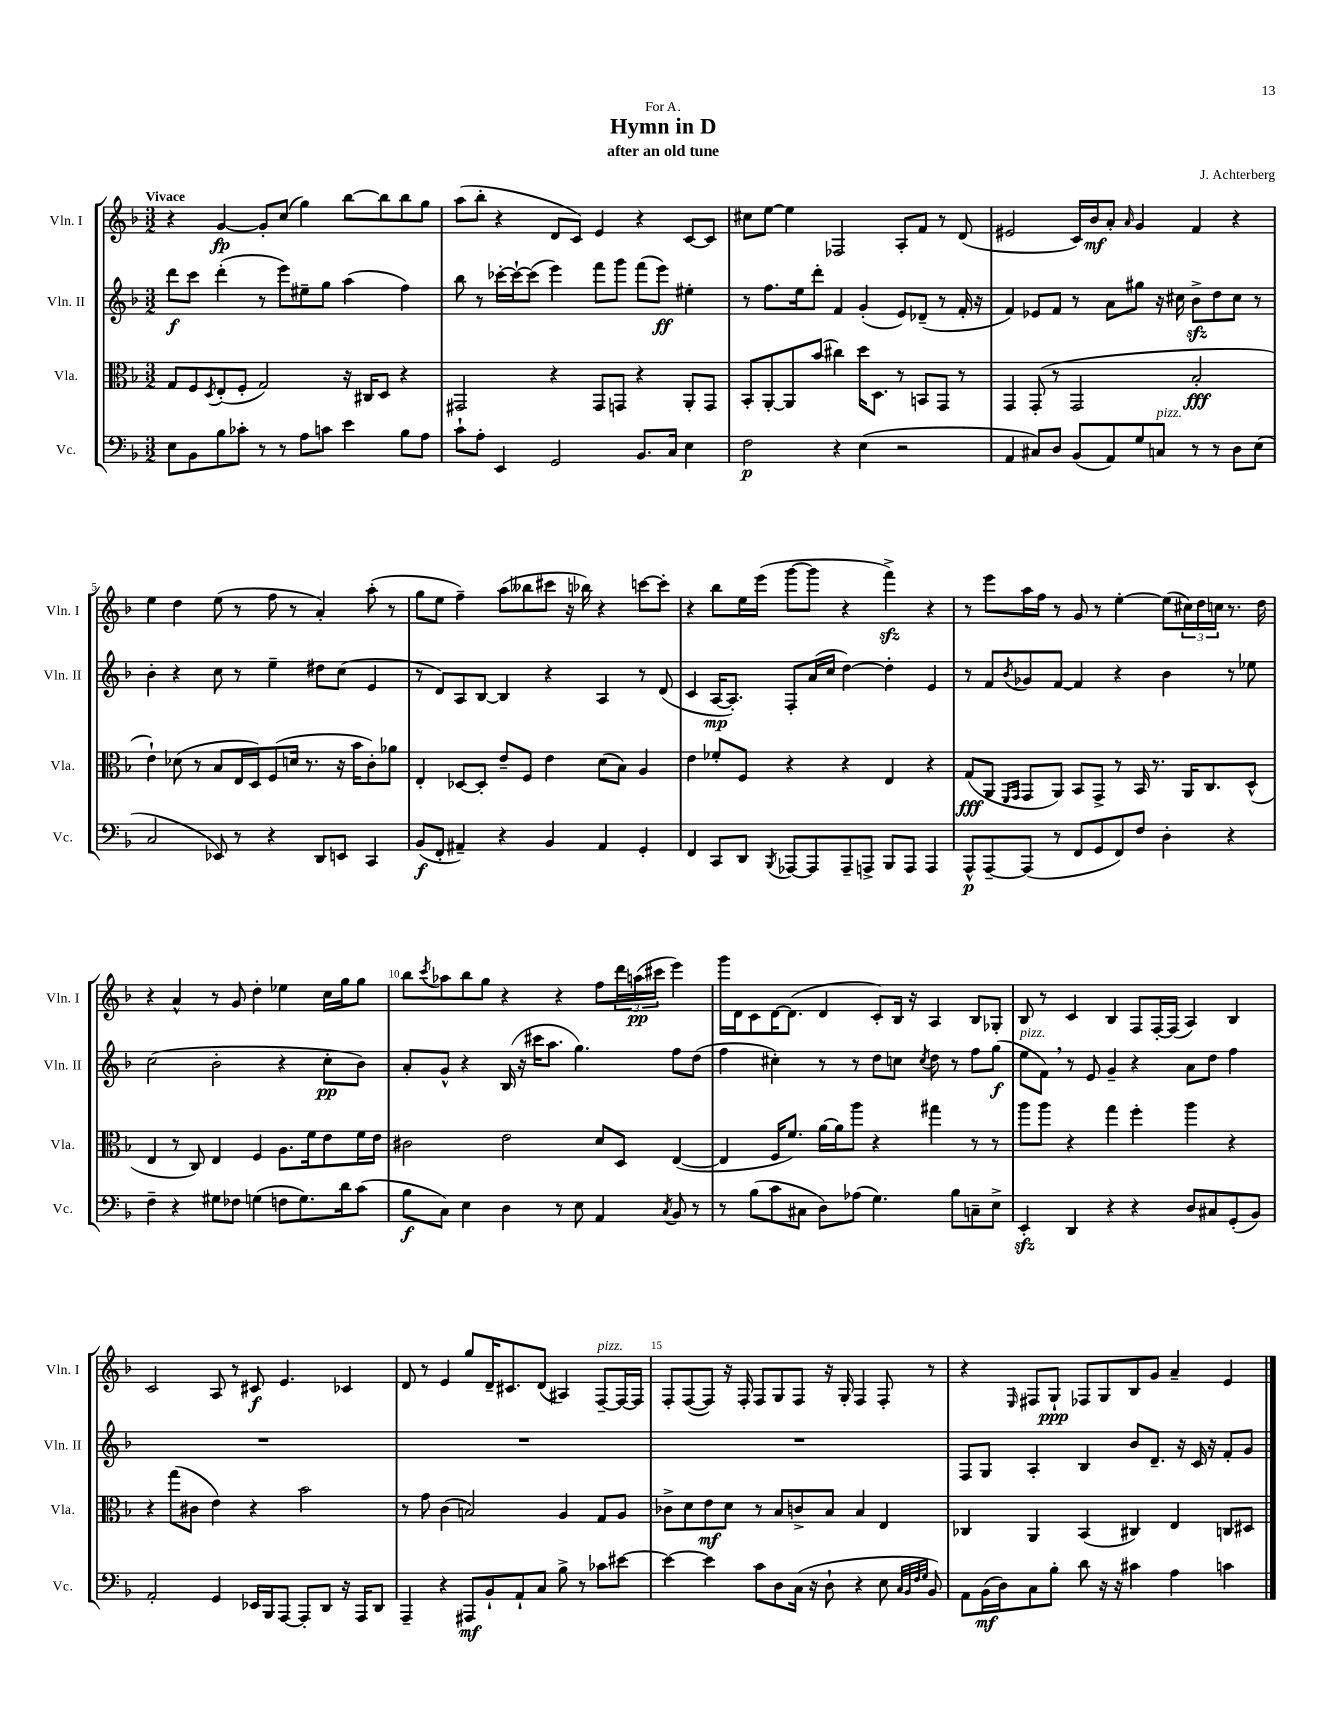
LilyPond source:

\header { title = "Hymn in D" composer = "J. Achterberg" subtitle = "after an old tune" dedication = "For A." }
<<
\new StaffGroup <<
\new Staff = "s0" \with { instrumentName = "Vln. I" shortInstrumentName = "Vln. I" } {
    \clef treble \key f \major \numericTimeSignature \time 3/2 \tempo "Vivace"
    r4 g'4~\fp g'8-. c''8( g''4) bes''8~ bes''8 bes''8 g''8 |
    a''8( bes''8-. r4 d'8 c'8) e'4 r4 c'8~ c'8 |
    cis''8 e''8~ e''4 fes2 a8-. f'8 r8 d'8( |
    eis'2 c'16) bes'16\mf a'8-. \grace { a'16 } g'4 f'4 r4 |
    e''4 d''4 e''8( r8 f''8 r8 a'4-.) a''8-.( r8 |
    g''8 e''8 f''4--) a''8( beses''8 cis'''8 r16 bes''16) r4 c'''8~ c'''8-. |
    r4 bes''8 e''16 e'''16( g'''8~ g'''8 r4 f'''4->\sfz) r4 |
    r8 e'''8 a''16 f''16 r8 g'8 r8 e''4~-. e''8( \tuplet 3/2 { cis''16) d''16 c''16 } r8. d''16 |
    r4 a'4-^ r8 g'8 d''4-. ees''4 c''16 g''16 g''8 |
    bes''8 \acciaccatura { c'''8 } aes''8 bes''8 g''8 r4 r4 f''8 \tuplet 3/2 { d'''16 a''16\pp( cis'''16 } e'''4) |
    g'''16 d'16 c'8 d'16~ d'8.( d'4 c'8-.) bes16 r16 a4 bes8 ges8-. |
    bes8 r8 c'4 bes4 f8 f16~-. f16( a4) bes4 |
    c'2 a8 r8 cis'8\f e'4. ces'4 |
    d'8 r8 e'4 g''8 d'16-- cis'8. d'8( ais4) f8~--^\markup { \italic "pizz." } f16~ f16 |
    f8-. f8~( f8) r16 f16-. f8 g8 f8 r16 g16-. f4 f8-. r8 |
    r4 \grace { e16 } fis8 g8-!\ppp fes8 g8 bes8 g'8 a'4-- e'4 \bar "|." |
}
\new Staff = "s1" \with { instrumentName = "Vln. II" shortInstrumentName = "Vln. II" } {
    \clef treble \key f \major \numericTimeSignature \time 3/2
    d'''8\f c'''8 d'''4-.( r8 e'''8) eis''8-- g''8 a''4( f''4) |
    bes''8 r8 ces'''16~-. ces'''16~-! ces'''8( e'''4) f'''8 g'''8 f'''8( e'''8\ff) eis''4-. |
    r8 f''8. e''16 d'''8-. f'4 g'4-.( e'8) des'8--( r8 f'16-. r16 |
    f'4) ees'8 f'8 r8 a'8 gis''8 r16 cis''16 bes'8->\sfz d''8 cis''8 r8 |
    bes'4-. r4 c''8 r8 e''4-- dis''8 c''8( e'4 |
    r8 d'8) a8 bes8~ bes4 r4 a4 r8 d'8( |
    c'4 a16~\mp a8.-.) f8-. a'16( c''16 d''4~) d''4-. e'4 |
    r8 f'8 \acciaccatura { bes'8 } ges'8 f'8~ f'4 r4 bes'4 r8 ees''8 |
    c''2( bes'2-. r4 c''8-.\pp bes'8) |
    a'8-. g'8-^ r4 bes16( r16 cis'''16 a''8. g''4.) f''8 d''8( |
    f''4 cis''4-.) r8 r8 d''8 c''8 \acciaccatura { c''8 } d''8 r8 f''8 g''8\f( |
    e''8^\markup { \italic "pizz." } f'8) \breathe r8 e'8 g'4-- r4 a'8 d''8 f''4 |
    R1. |
    R1. |
    R1. |
    f8 g8 a4-. bes4 bes'8 d'8.-- r16 c'16 r16 f'8-. g'8 \bar "|." |
}
\new Staff = "s2" \with { instrumentName = "Vla." shortInstrumentName = "Vla." } {
    \clef alto \key f \major \numericTimeSignature \time 3/2
    g8 f8 \acciaccatura { d8 } e8-.( f8-. g2) r16 cis16 d8 r4 |
    gis,2 r4 gis,8 g,8 r4 a,8-. g,8 |
    bes,8-. a,8~-. a,8 bes'8( cis''4) d''16 d8. r8 b,8 g,8 r8 |
    g,4 g,8-.( r8 g,2 bes2-.\fff |
    e'4-!) des'8( r8 bes8 e16 d16) f8( d'16 r8. r16 bes'16 c'8-.) aes'8 |
    e4-. des8~ des8-. e'8-- f8 e'4 d'8( bes8) a4 |
    e'4 fes'8-. f8 r4 r4 e4 r4 |
    g8\fff( a,8 \grace { f,16 g,16 } g,8 a,8) bes,8 g,8-> r8 bes,16 r8. a,16 c8. d8-^( |
    e4 r8 c8) e4 f4 a8. f'16 e'8 f'16 e'16 |
    cis'2 e'2 d'8 d8 e4~( |
    e4 f16 f'8.) a'16~ a'16 a''8 r4 gis''4 r8 r8 |
    a''8 a''8 r4 g''4 f''4-. a''4 r4 |
    r4 g''8( cis'8 e'4) r4 bes'2 |
    r8 g'8 c'4( b2) a4 g8 a8 |
    ces'8-> d'8 e'8\mf d'8 r8 bes8 c'8-> bes8 bes4 e4 |
    ces4 a,4 bes,4( cis4) e4 c8 dis8 \bar "|." |
}
\new Staff = "s3" \with { instrumentName = "Vc." shortInstrumentName = "Vc." } {
    \clef bass \key f \major \numericTimeSignature \time 3/2
    e8 bes,8 bes8 ces'8-. r8 r8 a8 c'8 e'4 bes8 a8 |
    c'8-! a8-. e,4 g,2 bes,8. c16 e4 |
    f2\p r4 e4( r2 |
    a,4 cis8) d8 bes,8( a,8) g8 c8^\markup { \italic "pizz." } r8 r8 d8 e8( |
    c2 ees,8) r8 r4 d,8 e,8 c,4 |
    bes,8\f( f,8-. ais,4--) r4 bes,4 ais,4 g,4-. |
    f,4 c,8 d,8 \acciaccatura { bes,,8 } aes,,8~ aes,,8 aes,,8-- a,,8-> bes,,8 a,,8 a,,4 |
    a,,8-^\p a,,8~-- a,,8( r8 f,8 g,8 f,8) f8 d4-. r4 |
    f4-- r4 gis8 fes8 g4( f8 g8.) d'16 c'8( |
    bes8\f c8) e4 d4 r8 e8 a,4 \acciaccatura { c8 } bes,8 r8 |
    r8 bes8( c'8 cis8 d8) aes8( g4.) bes8 c8-- e8-> |
    e,4-.\sfz d,4 r4 r4 d8 cis8 g,8-.( bes,8) |
    a,2-. g,4 ees,16 bes,,16 a,,8~ a,,8-. d,8 r16 a,,16 d,8 |
    a,,4-- r4 ais,,8\mf bes,8-! a,8-! c8 bes8-> r8 ces'8 eis'8~ |
    eis'4~ eis'4 c'8 d8 c16( r16 d8-! r4 e8 \grace { c32 bes,32 f32 g32 } bes,8) |
    a,8 bes,16\mf( d16) c8 bes8-. d'8 r16 r16 cis'4 a4 c'4 \bar "|." |
}
>>
>>
\layout { \context { \Score \override BarNumber.break-visibility = ##(#f #t #t) barNumberVisibility = #(every-nth-bar-number-visible 5) } }
